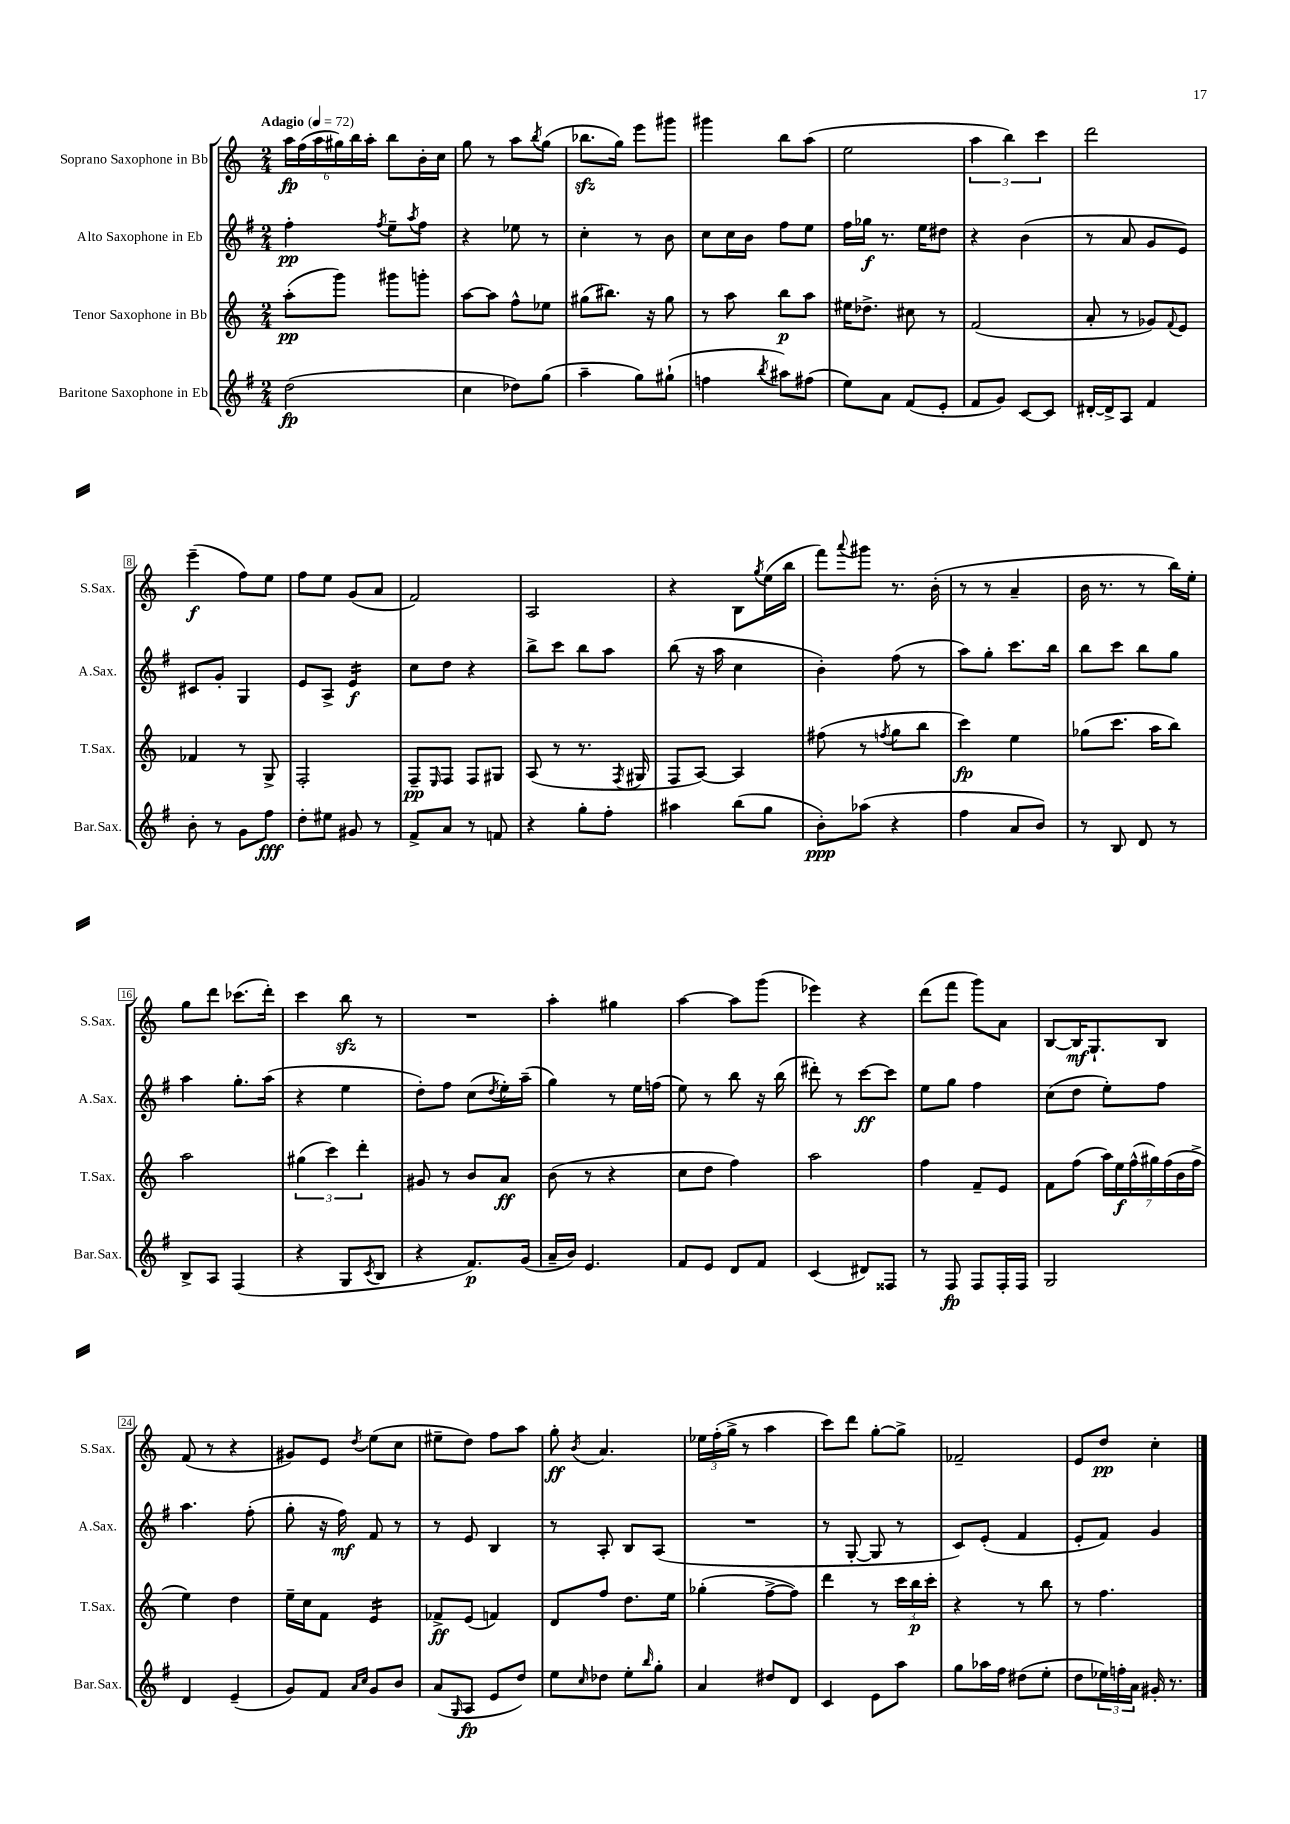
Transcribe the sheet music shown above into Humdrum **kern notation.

**kern	**kern	**kern	**kern
*staff4	*staff3	*staff2	*staff1
*clefG2	*clefG2	*clefG2	*clefG2
*k[f#]	*k[]	*k[f#]	*k[]
*M2/4	*M2/4	*M2/4	*M2/4
*MM72	*MM72	*MM72	*MM72
(2dd	(8aa'	4ff#'	24aa
.	.	.	(24ff
.	.	.	24aa
.	8ggg)	.	24gg#)
.	.	.	24bb
.	.	.	24aa'
.	.	8qff#	.
.	8ggg#	8ee~	8bb
.	.	8qaa	.
.	8ggg'	8ff#	16b'
.	.	.	16cc
=	=	=	=
4cc	[8aa	4r	8gg
.	8aa]	.	8r
8dd-)	8ff^^	8ee-	8aa
.	.	.	8qbb
(8gg	8ee-	8r	(8gg
=	=	=	=
4aa~	(8gg#	4cc'	8.bb-
.	8.bb#)	.	.
.	.	.	16gg)
8gg)	.	8r	8eee
.	16r	.	.
(8gg#`	8gg#	8b	8ggg#
=	=	=	=
4ff	8r	8cc	4ggg#
.	8aa	16cc	.
.	.	16b	.
8qbb	.	.	.
8aa#)	8bb	8ff#	8bb
(8ff#	8aa	8ee	(8aa
=	=	=	=
8ee)	16ee#	16ff#	2ee
.	8.dd-^	16gg-	.
8a	.	8.r	.
(8f#	8cc#	.	.
.	.	16ee	.
8e'	8r	8dd#	.
=	=	=	=
8f#	(2f	4r	6aa
8g)	.	.	.
.	.	.	6bb)
[8c	.	(4b	.
.	.	.	6ccc
8c]	.	.	.
=	=	=	=
[16d#'	8a'	8r	2ddd
16d#^]	.	.	.
8A	8r	8a	.
4f#	8g-)	8g	.
.	8qqf	.	.
.	8e	8e)	.
=	=	=	=
8b'	4f-	8c#	(4eee~
8r	.	8g'	.
8g	8r	4G	8ff)
8ff#	8G^	.	8ee
=	=	=	=
8dd'	2F'	8e	8ff
8ee#	.	8A^	8ee
8g#	.	4e	(8g
8r	.	.	8a
=	=	=	=
8f#^	8F~	8cc	2f)
.	16qqE	.	.
8a	8F	8dd	.
8r	8F	4r	.
8f	8G#	.	.
=	=	=	=
4r	(8A	8bb^	2A
.	8r	8ccc	.
8gg'	8.r	8bb	.
8ff#'	.	8aa	.
.	8qF	.	.
.	16G#	.	.
=	=	=	=
4aa#	8F	(8bb	4r
.	[8A)	16r	.
.	.	16aa	.
(8bb	4A]	4cc	8B
.	.	.	8qgg
8gg	.	.	(16ee
.	.	.	16bb
=	=	=	=
8b')	(8ff#	4b')	8fff)
.	.	.	8qqaaa
(8aa-	8r	.	8ggg#
.	8qff	.	.
4r	8gg	(8ff#	8.r
.	8bb	8r	.
.	.	.	(16b'
=	=	=	=
4ff#	4ccc)	8aa)	8r
.	.	8gg'	8r
8a	4ee	8.ccc	4a~
8b)	.	.	.
.	.	16bb	.
=	=	=	=
8r	(8gg-	8bb	16b
.	.	.	8.r
8B	8.ccc	8ccc	.
8d	.	8bb	8r
.	16aa	.	.
8r	8bb)	8gg	16bb)
.	.	.	16ee'
=	=	=	=
8B^	2aa	4aa	8gg
8A	.	.	8ddd
(4F#	.	8.gg'	(8.ccc-
.	.	(16aa	16ddd')
=	=	=	=
4r	(6gg#	4r	4ccc
.	6ccc)	.	.
8G	.	4ee	8bb
.	6ddd'	.	.
8qc	.	.	.
8B	.	.	8r
=	=	=	=
4r	8g#	8dd')	2r
.	8r	8ff#	.
8.f#)	8b	(8cc	.
.	.	8qdd	.
.	8a	16ee')	.
(16g	.	(16aa~	.
=	=	=	=
16a~	(8b	4gg)	4aa'
16b)	.	.	.
4.e	8r	.	.
.	4r	8r	4gg#
.	.	16ee	.
.	.	(16ff	.
=	=	=	=
8f#	8cc	8ee)	[4aa
8e	8dd	8r	.
8d	4ff)	8bb	8aa]
8f#	.	16r	(8ggg
.	.	(16bb	.
=	=	=	=
(4c	2aa	8ddd#')	4eee-)
.	.	8r	.
8d#)	.	[8ccc	4r
8F##	.	8ccc]	.
=	=	=	=
8r	4ff	8ee	(8ddd
8F#	.	8gg	8fff
8F#	8f~	4ff#	8ggg)
16F#'	8e	.	8a
16F#	.	.	.
=	=	=	=
2G	8f	(8cc	[8B
.	(8ff	8dd	16B]
.	.	.	8.G`
.	28aa)	8ee')	.
.	28ee	.	.
.	(28ff^^	.	.
.	28gg#)	.	.
.	.	8ff#	8B
.	(28ff	.	.
.	28b	.	.
.	28ff^	.	.
=	=	=	=
4d	4ee)	4.aa	(8f
.	.	.	8r
(4e~	4dd	.	4r
.	.	(8ff#'	.
=	=	=	=
8g)	16ee~	8gg'	8g#)
.	16cc	.	.
8f#	8f	16r	8e
.	.	16ff#)	.
16qqa	.	.	.
16qqcc	.	.	8qdd
8g	4e	8f#	(8ee
8b	.	8r	8cc
=	=	=	=
(8a	8f-^	8r	8ee#~
16qqG	.	.	.
8A	(8e	8e	8dd)
8e	4f)	4B	8ff
8dd)	.	.	8aa
=	=	=	=
8ee	8d	8r	8gg'
16qqcc	.	.	8qb
8dd-	8ff	8A'	4.a
8ee'	8.dd	8B	.
16qqbb	.	.	.
8gg'	.	(8A	.
.	16ee	.	.
=	=	=	=
4a	(4gg-'	2r	24ee-
.	.	.	(24ff'
.	.	.	24gg^
.	.	.	8r
8dd#	[8ff^	.	4aa
8d	8ff])	.	.
=	=	=	=
4c	4ddd	8r	8ccc)
.	.	[8G'	8ddd
8e	8r	8G]	[8gg'
8aa	24ccc	8r	8gg^]
.	24bb	.	.
.	24ccc'	.	.
=	=	=	=
8gg	4r	8c)	2f-~
16aa-	.	(8e'	.
16ff#	.	.	.
(8dd#	8r	4f#	.
8ee'	8bb	.	.
=	=	=	=
8dd	8r	8e'	8e
24ee-)	4.ff	8f#)	8dd
24ff'	.	.	.
24a	.	.	.
16g#'	.	4g	4cc'
8.r	.	.	.
==	==	==	==
*-	*-	*-	*-
